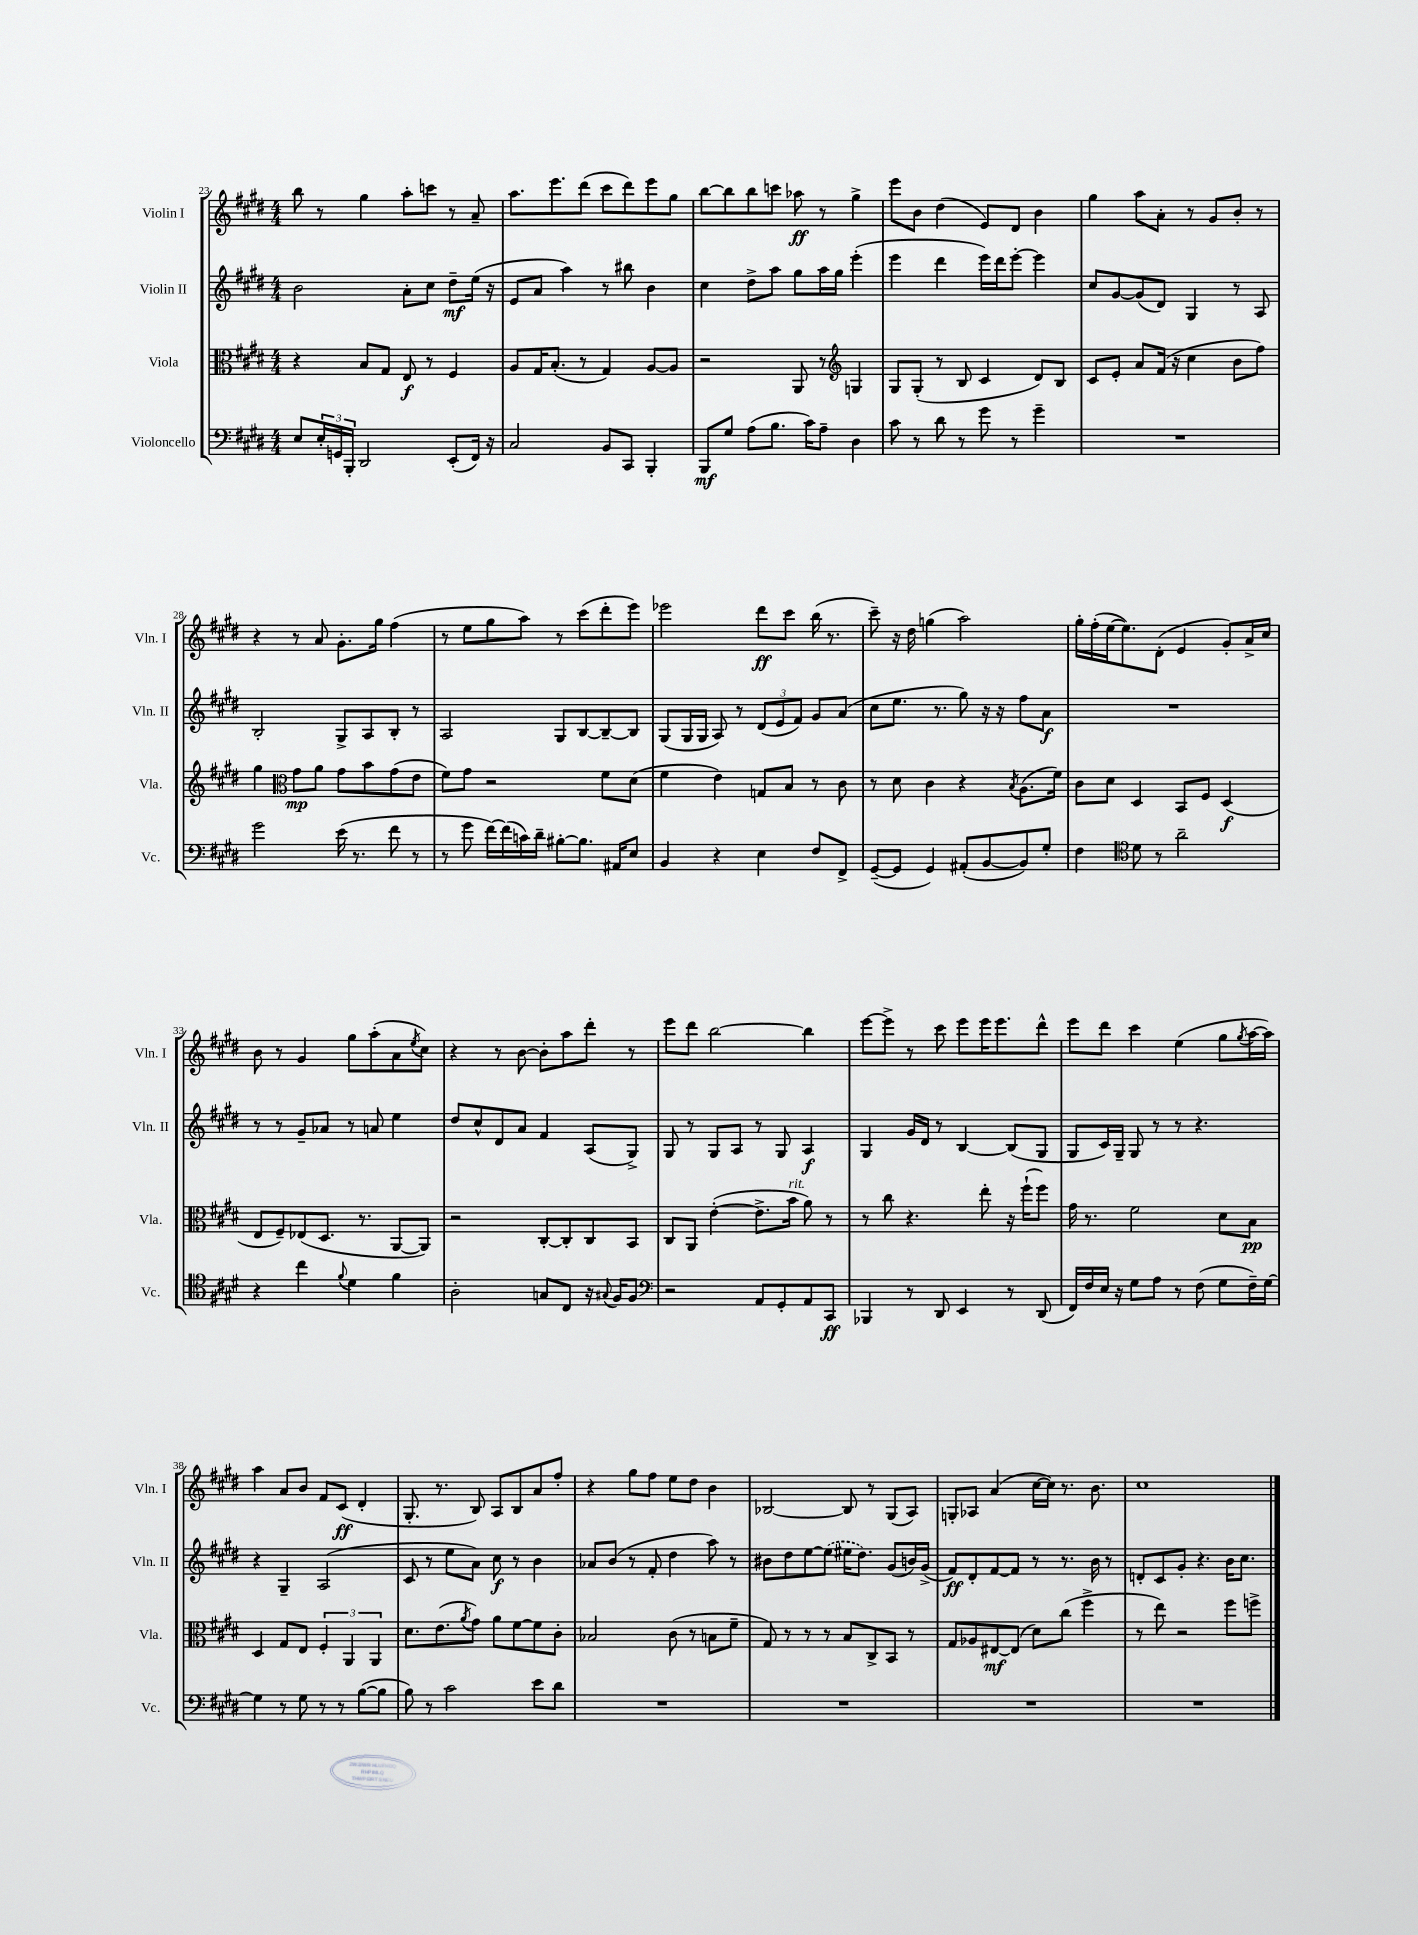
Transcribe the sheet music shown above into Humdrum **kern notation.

**kern	**dynam	**kern	**dynam	**kern	**dynam	**kern	**dynam
*part4	*part4	*part3	*part3	*part2	*part2	*part1	*part1
*staff4	*staff4	*staff3	*staff3	*staff2	*staff2	*staff1	*staff1
*I"Violoncello	*	*I"Viola	*	*I"Violin II	*	*I"Violin I	*
*I'Vc.	*	*I'Vla.	*	*I'Vln. II	*	*I'Vln. I	*
*clefF4	*	*clefC3	*	*clefG2	*	*clefG2	*
*k[f#c#g#d#]	*	*k[f#c#g#d#]	*	*k[f#c#g#d#]	*	*k[f#c#g#d#]	*
*M4/4	*	*M4/4	*	*M4/4	*	*M4/4	*
=23	=23	=23	=23	=23	=23	=23	=23
8E/L	.	4r	.	2b\	.	8bb\	.
24E'/L	.	.	.	.	.	8r	.
24GGn/	.	.	.	.	.	.	.
24BBB'/JJ	.	.	.	.	.	.	.
2DD#/	.	8B/L	.	.	.	4gg#\	.
.	.	8G#/J	.	.	.	.	.
.	.	8E/	f	8a'\L	.	8aa'\L	.
.	.	8r	.	8cc#\J	.	8cccn\J	.
(8EE'/L	.	4F#/	.	8dd#~\L	mf	8r	.
16FF#/Jk)	.	.	.	(16ee\Jk	.	8a~/	.
16r	.	.	.	16r	.	.	.
=24	=24	=24	=24	=24	=24	=24	=24
2C#/	.	8A/L	.	8e/L	.	8.aa\L	.
.	.	16G#/K	.	8a/J	.	.	.
.	.	(8.B'/J	.	.	.	8.eee\	.
.	.	.	.	4aa\)	.	.	.
.	.	8r	.	.	.	(8ddd#\J	.
8BB/L	.	4G#/)	.	8r	.	8ccc#\L	.
8CC#/J	.	.	.	8bb#X\	.	8ddd#\)	.
4BBB'/	.	[8A/L	.	4b\	.	8eee\	.
.	.	8A/J]	.	.	.	8gg#\J	.
=25	=25	=25	=25	=25	=25	=25	=25
8BBB/L	mf	2r	.	4cc#\	.	[8bb\L	.
8G#/J	.	.	.	.	.	8bb\]	.
(8A\L	.	.	.	8dd#^\L	.	8bb\	.
8.B\J	.	.	.	8aa\J	.	8cccn\J	.
.	.	8AA/	.	8gg#\L	.	8aa-X\	ff
16c#\KL)	.	.	.	.	.	.	.
8A~\J	.	8r	.	16aa\L	.	8r	.
.	.	.	.	16gg#\JJ	.	.	.
*	*	*clefG2	*	*	*	*	*
4D#\	.	4Gn/	.	(4eee'\	.	4gg#^\	.
=26	=26	=26	=26	=26	=26	=26	=26
8c#\	.	8G#/L	.	4eee\	.	8eee\L	.
8r	.	(8G#'/J	.	.	.	8b\J	.
8d#\	.	8r	.	4ddd#\	.	(4dd#\	.
8r	.	8B/	.	.	.	.	.
8g#\	.	4c#/	.	16eee\LL)	.	8e/L)	.
.	.	.	.	16ddd#\J	.	.	.
8r	.	.	.	[8eee'\J	.	8d#/J	.
4g#~\	.	8d#/L)	.	4eee\]	.	4b\	.
.	.	8B/J	.	.	.	.	.
=27	=27	=27	=27	=27	=27	=27	=27
1r	.	8c#/L	.	8cc#/L	.	4gg#\	.
.	.	8e'/J	.	[8g#/	.	.	.
.	.	8a/L	.	(8g#/]	.	8aa\L	.
.	.	(16f#/Jk	.	8d#/J)	.	8a'\J	.
.	.	16r	.	.	.	.	.
.	.	4cc#\	.	4G#/	.	8r	.
.	.	.	.	.	.	8g#/L	.
.	.	8b\L	.	8r	.	8b'/J	.
.	.	8ff#\J)	.	8A/	.	8r	.
!!LO:LB:g=z
=28	=28	=28	=28	=28	=28	=28	=28
2g#\	.	4gg#\	.	2B'/	.	4r	.
*	*	*clefC3	*	*	*	*	*
.	.	8g#\L	mp	.	.	8r	.
.	.	8a\J	.	.	.	8a/	.
(16e\	.	8g#\L	.	8G#^/L	.	8.g#'\L	.
8.r	.	.	.	.	.	.	.
.	.	8b\	.	8A/	.	.	.
.	.	.	.	.	.	16gg#\Jk	.
8f#\	.	(8g#\	.	8B'/J	.	(4ff#\	.
8r	.	8e\J	.	8r	.	.	.
=29	=29	=29	=29	=29	=29	=29	=29
8r	.	8f#\L)	.	2A/	.	8r	.
8g#\	.	8g#\J	.	.	.	8ee\L	.
[16f#\LL)	.	2r	.	.	.	8gg#\	.
(16f#\]	.	.	.	.	.	.	.
16cn\)	.	.	.	.	.	8aa\J)	.
16d#~\JJ	.	.	.	.	.	.	.
[8B#X'\L	.	.	.	8G#/L	.	8r	.
8.B#\J]	.	.	.	[8B/	.	(8ccc#\L	.
.	.	8f#\L	.	8B~/_	.	8ddd#'\	.
16AA#X/KL	.	.	.	.	.	.	.
8E/J	.	(8d#\J	.	8B/J]	.	8eee\J)	.
=30	=30	=30	=30	=30	=30	=30	=30
4BB/	.	4f#\	.	(8G#/L	.	2eee-X\	.
.	.	.	.	16G#/L	.	.	.
.	.	.	.	16G#/JJ	.	.	.
4r	.	4e\)	.	8A/)	.	.	.
.	.	.	.	8r	.	.	.
4E\	.	8Gn/L	.	(12d#/L	.	8ddd#\L	ff
.	.	.	.	12e/	.	.	.
.	.	8B/J	.	.	.	8ccc#\J	.
.	.	.	.	12f#/J)	.	.	.
8F#/L	.	8r	.	8g#/L	.	(16bb\	.
.	.	.	.	.	.	8.r	.
8FF#^/J	.	8c#\	.	(8a/J	.	.	.
=31	=31	=31	=31	=31	=31	=31	=31
([8GG#~/L	.	8r	.	8cc#\L	.	8ccc#~\)	.
8GG#/J]	.	8d#\	.	8.ee\J	.	16r	.
.	.	.	.	.	.	16dd#\	.
4GG#/)	.	4c#\	.	.	.	(4ggn\	.
.	.	.	.	8.r	.	.	.
(8AA#X'/L	.	4r	.	8gg#\)	.	2aa\)	.
[8BB/	.	.	.	16r	.	.	.
.	.	.	.	16r	.	.	.
.	.	8qB/	.	.	.	.	.
8BB/])	.	(8.A\L	.	8ff#\L	.	.	.
8G#'/J	.	.	.	8a\J	f	.	.
.	.	16f#\Jk)	.	.	.	.	.
=32	=32	=32	=32	=32	=32	=32	=32
4F#\	.	8c#\L	.	1r	.	16gg#'\LL	.
.	.	.	.	.	.	(16ff#'\	.
.	.	8d#\J	.	.	.	[16ee\J	.
.	.	.	.	.	.	8.ee\])	.
*clefC4	*	*	*	*	*	*	*
8d#\	.	4D#/	.	.	.	.	.
8r	.	.	.	.	.	(8d#'\J	.
2a~\	.	8BB/L	.	.	.	4e/	.
.	.	8F#/J	.	.	.	.	.
.	.	(4D#/	f	.	.	8g#'/L)	.
.	.	.	.	.	.	16a^/L	.
.	.	.	.	.	.	16cc#/JJ	.
!!LO:LB:g=z
=33	=33	=33	=33	=33	=33	=33	=33
4r	.	8E/L	.	8r	.	8b\	.
.	.	8F#~/)	.	8r	.	8r	.
4cc#\	.	(8E-X/	.	8g#~/L	.	4g#/	.
.	.	8.D#/J	.	8a-X/J	.	.	.
8qqf#/	.	.	.	.	.	.	.
4d#\	.	.	.	8r	.	8gg#\L	.
.	.	8.r	.	.	.	.	.
.	.	.	.	8an/	.	(8aa'\	.
4f#\	.	[8AA/L	.	4ee\	.	8a\	.
.	.	.	.	.	.	8qee/	.
.	.	8AA/J])	.	.	.	8cc#\J)	.
=34	=34	=34	=34	=34	=34	=34	=34
2A'\	.	2r	.	8dd#/L	.	4r	.
.	.	.	.	8cc#^^/	.	.	.
.	.	.	.	8d#/	.	8r	.
.	.	.	.	8a/J	.	[8b\	.
8Gn/L	.	[8C#'/L	.	4f#/	.	8b'\L]	.
8C#/J	.	8C#'/]	.	.	.	8aa\	.
16r	.	8C#/	.	(8A/L	.	8ddd#'\J	.
8qqG#X/	.	.	.	.	.	.	.
16F#/KL	.	.	.	.	.	.	.
8F#/J	.	8BB/J	.	8G#^/J)	.	8r	.
=35	=35	=35	=35	=35	=35	=35	=35
*clefF4	*	*	*	*	*	*	*
2r	.	8C#/L	.	8G#/	.	8eee\L	.
.	.	8AA/J	.	8r	.	8ddd#\J	.
.	.	([4e'\	.	8G#/L	.	[2bb\	.
.	.	.	.	8A/J	.	.	.
8AA/L	.	8.e^\L]	.	8r	.	.	.
8GG#'/	.	.	.	8G#/	.	.	.
!	!	!LO:TX:a:i:t=rit.	!	!	!	!	!
.	.	16b\Jk	.	.	.	.	.
8AA/	.	8a\)	.	4A/	f	4bb\]	.
8CC#/J	ff	8r	.	.	.	.	.
=36	=36	=36	=36	=36	=36	=36	=36
4BBB-X/	.	8r	.	4G#/	.	[8eee\L	.
.	.	8cc#\	.	.	.	8eee^\J]	.
8r	.	4.r	.	16g#/LL	.	8r	.
.	.	.	.	16d#/JJ	.	.	.
8DD#/	.	.	.	8r	.	8ccc#\	.
4EE/	.	.	.	[4B/	.	8eee\L	.
.	.	8ee'\	.	.	.	16eee\K	.
.	.	.	.	.	.	8.eee\	.
8r	.	16r	.	(8B/L]	.	.	.
.	.	(16ff#`\KL	.	.	.	.	.
(8DD#/	.	8ff#\J)	.	8G#/J	.	8ddd#^^\J	.
=37	=37	=37	=37	=37	=37	=37	=37
16FF#/LL)	.	16g#\	.	8G#/L	.	8eee\L	.
16F#/	.	8.r	.	.	.	.	.
16E/JJ	.	.	.	16c#/L)	.	8ddd#\J	.
16r	.	.	.	16G#~/JJ	.	.	.
8G#\L	.	2f#\	.	8G#/	.	4ccc#\	.
8A\J	.	.	.	8r	.	.	.
8r	.	.	.	8r	.	(4ee\	.
(8F#\	.	.	.	4.r	.	.	.
8G#\L	.	8d#\L	.	.	.	8gg#\L	.
.	.	.	.	.	.	8qgg#/	.
16F#~\L)	.	8B\J	pp	.	.	[16aa\L	.
[16G#\JJ	.	.	.	.	.	16aa\JJ])	.
!!LO:LB:g=z
=38	=38	=38	=38	=38	=38	=38	=38
4G#\]	.	4D#/	.	4r	.	4aa\	.
8r	.	8G#/L	.	4G#~/	.	8a/L	.
8G#\	.	8E/J	.	.	.	8b/J	.
8r	.	6F#'/	.	(2A/	.	8f#/L	.
8r	.	.	.	.	.	(8c#/J	ff
.	.	6AA/	.	.	.	.	.
([8B\L	.	.	.	.	.	4d#'/	.
.	.	6AA/	.	.	.	.	.
8B\J]	.	.	.	.	.	.	.
=39	=39	=39	=39	=39	=39	=39	=39
8B\)	.	8.d#\L	.	8c#/	.	8.G#'/	.
8r	.	.	.	8r	.	.	.
.	.	(8.e\	.	.	.	8.r	.
2c#\	.	.	.	8ee\L	.	.	.
.	.	8qa/	.	.	.	.	.
.	.	8g#\J)	.	8a\J)	.	8B/)	.
.	.	8a\L	.	8cc#\	f	8A/L	.
.	.	[8f#\	.	8r	.	8B/	.
8e\L	.	8f#\]	.	4b\	.	8a/	.
8d#\J	.	8c#'\J	.	.	.	8ff#'/J	.
=40	=40	=40	=40	=40	=40	=40	=40
1r	.	2B-X/	.	8a-X/L	.	4r	.
.	.	.	.	(8b/J	.	.	.
.	.	.	.	8r	.	8gg#\L	.
.	.	.	.	8f#'/	.	8ff#\J	.
.	.	(8c#\	.	4dd#\	.	8ee\L	.
.	.	8r	.	.	.	8dd#\J	.
.	.	8Bn\L	.	8aa\)	.	4b\	.
.	.	8f#~\J	.	8r	.	.	.
=41	=41	=41	=41	=41	=41	=41	=41
1r	.	8G#/)	.	8b#X\L	.	[2B-X/	.
.	.	8r	.	8dd#\	.	.	.
.	.	8r	.	[8ee\	.	.	.
.	.	8r	.	(8ee\J]	.	.	.
.	.	8B/L	.	16ee#X\KL	.	8B-/]	.
.	.	.	.	8.dd#\J)	.	.	.
.	.	8C#^/	.	.	.	8r	.
.	.	8BB/J	.	(8g#/L	.	(8G#/L	.
.	.	8r	.	16bn/L)	.	8A/J)	.
.	.	.	.	(16g#^/JJ	.	.	.
=42	=42	=42	=42	=42	=42	=42	=42
1r	.	8G#/L	.	8f#/L)	ff	8Gn'/L	.
.	.	8A-X/	.	8d#'/	.	8A-X/J	.
.	.	[8E#X/	mf	[8f#/	.	(4a/	.
.	.	(8E#/J]	.	8f#/J]	.	.	.
.	.	8d#\L)	.	8r	.	[16cc#\LL	.
.	.	.	.	.	.	16cc#\JJ])	.
.	.	(8cc#\J	.	8.r	.	8.r	.
.	.	4ff#^\	.	.	.	.	.
.	.	.	.	16b\	.	8.b\	.
.	.	.	.	8r	.	.	.
=43	=43	=43	=43	=43	=43	=43	=43
1r	.	8r	.	8dn'/L	.	1cc#	.
.	.	8ee\)	.	8c#/	.	.	.
.	.	2r	.	8g#'/J	.	.	.
.	.	.	.	4.r	.	.	.
.	.	8ff#\L	.	16b\KL	.	.	.
.	.	.	.	8.cc#\J	.	.	.
.	.	8ffn^\J	.	.	.	.	.
==	==	==	==	==	==	==	==
*-	*-	*-	*-	*-	*-	*-	*-
